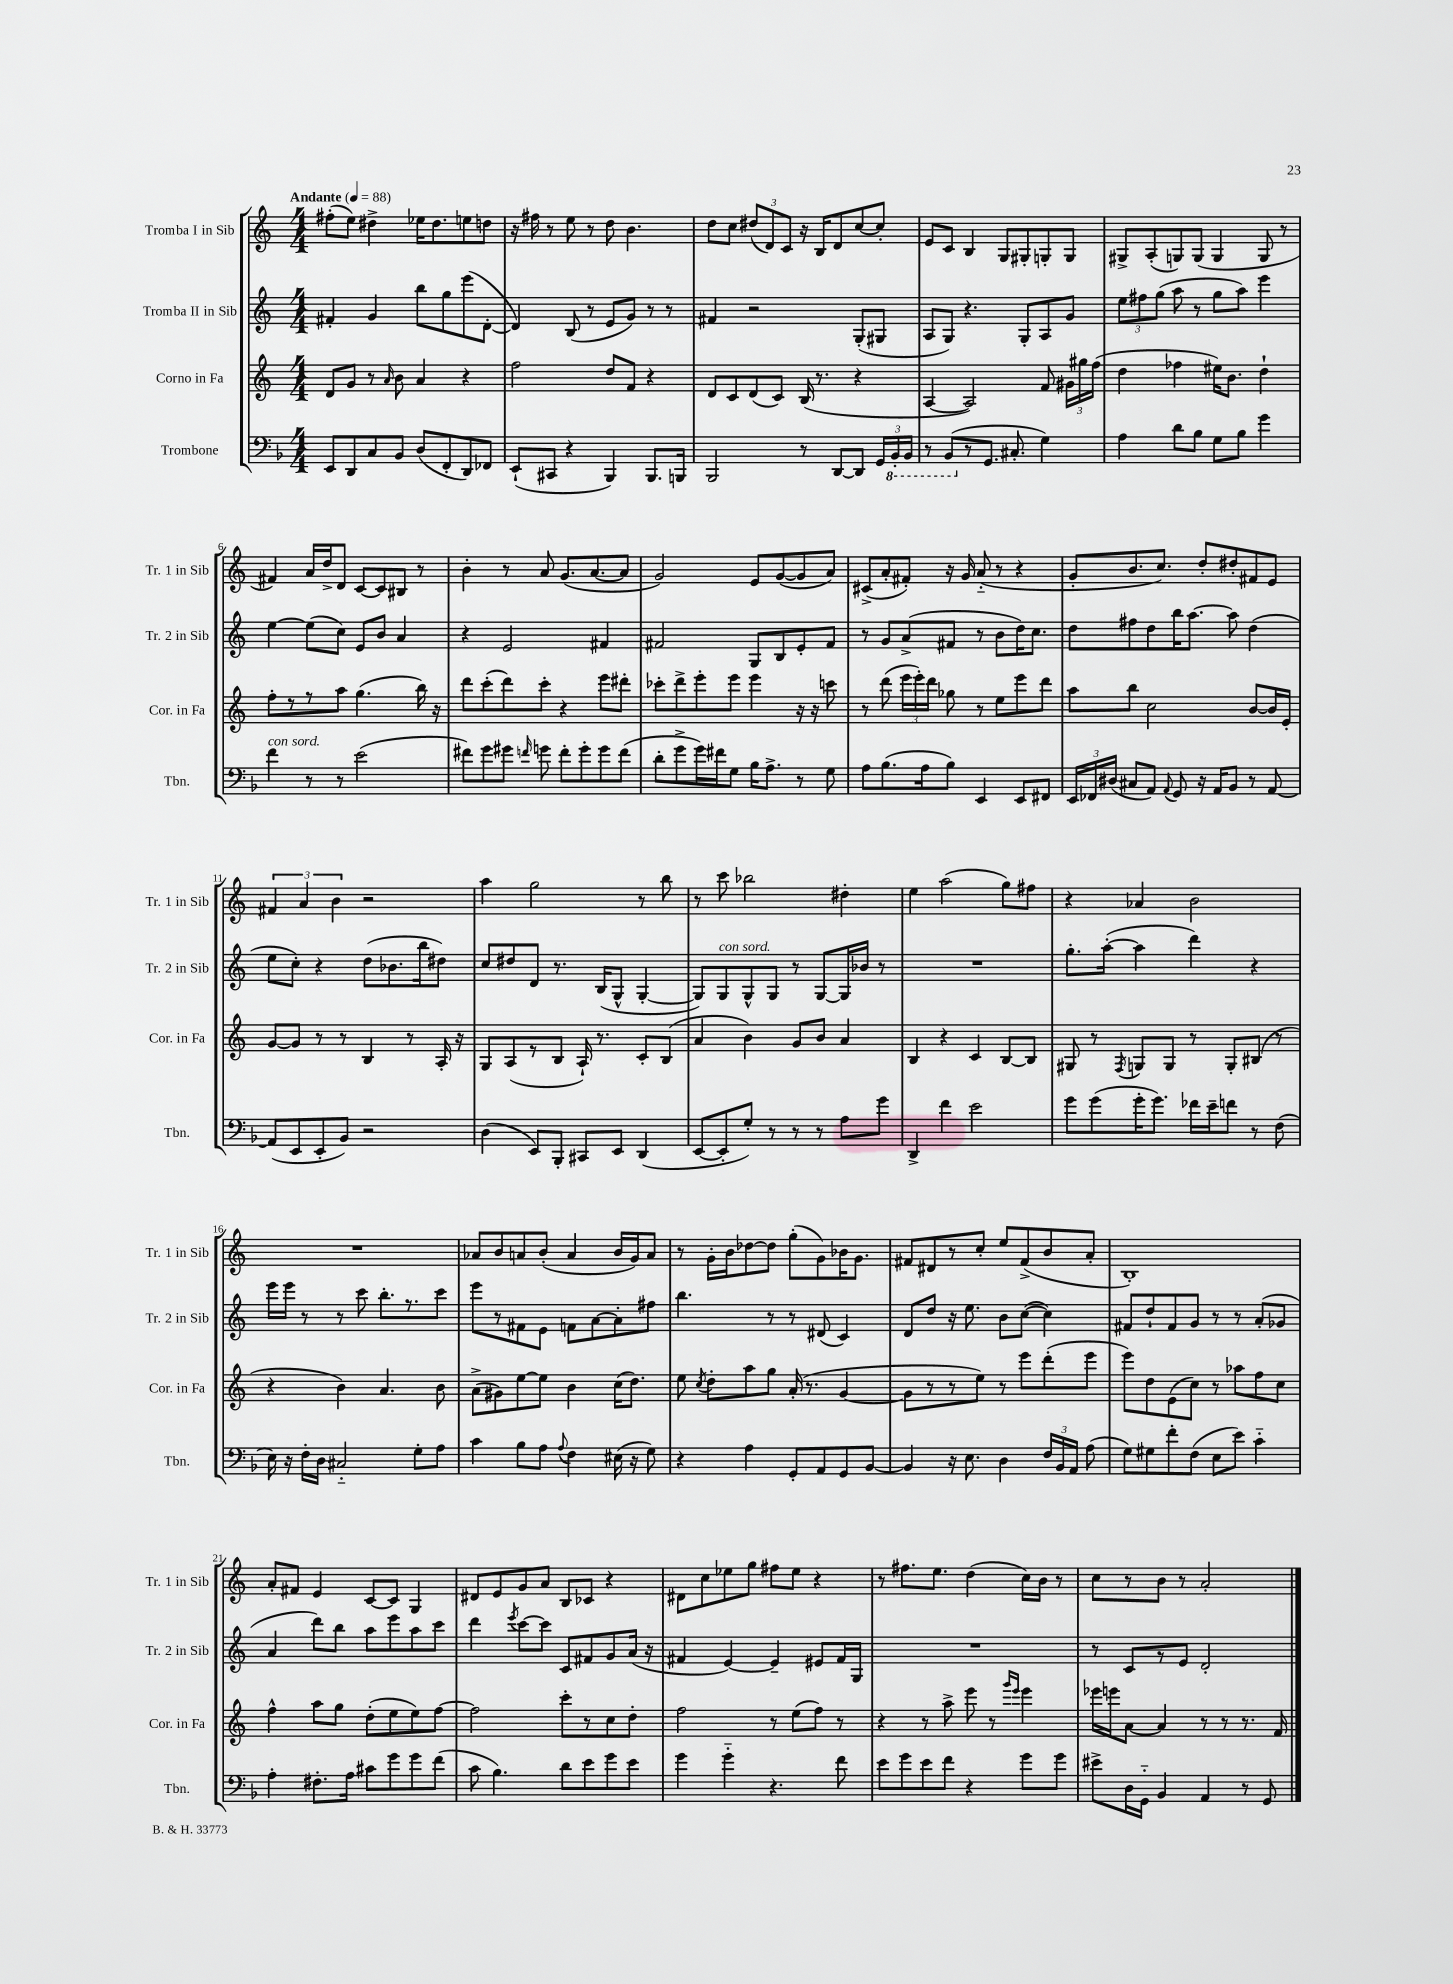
<<
\new StaffGroup <<
\new Staff = "s0" \with { instrumentName = "Tromba I in Sib" shortInstrumentName = "Tr. 1 in Sib" } {
    \clef treble \key c \major \numericTimeSignature \time 4/4 \tempo "Andante" 4 = 88
    \autoBeamOff fis''8[-.( e''8]) dis''4-> ees''16[ dis''8. e''8 d''8] |
    r16 fis''16 r8 e''8 r8 d''8 b'4. |
    d''8[ c''8] \tuplet 3/2 { dis''8[( d'8) c'8] } r16 b16[ d'8 c''8~ c''8]-. |
    e'8[ c'8] b4 g8[ gis8-. g8-. g8] |
    gis8[-> a8-.( g8) g8]( g4 g8 r8 |
    fis'4) a'16[ d''16-> d'8] c'8[~ c'8 bis8] r8 |
    b'4-. r8 a'8 g'8.[( a'8.~ a'8] |
    g'2) e'8[ g'8~( g'8 a'8]) |
    cis'8[->( a'8-. fis'8]-.) r16 g'16 a'8-_( r8 r4 |
    g'8[-. b'8. c''8.]) d''8[-. dis''8-. fis'8 e'8] |
    \tuplet 3/2 { fis'4 a'4 b'4 } r2 |
    a''4 g''2 r8 b''8 |
    r8 c'''8 bes''2 dis''4-. |
    e''4 a''2( g''8[) fis''8] |
    r4 aes'4 b'2 |
    R1 |
    aes'8[ b'8 a'8 b'8]-.( a'4 b'16[ g'16) a'8] |
    r8 g'16[-. b'16 des''8~ des''8] g''8[-.( g'8) bes'16 g'8.] |
    fis'8[ dis'8 r8 c''8]-. e''8[ fis'8->( b'8 a'8]-. |
    b1-.) |
    a'8[-. fis'8] e'4 c'8[~ c'8] g4 |
    dis'8[ e'8 g'8 a'8] b8[ ces'8] r4 |
    dis'8[ c''8 ees''8 g''8] fis''8[ ees''8] r4 |
    r8 fis''8.[ e''8.] d''4( c''16[) b'16] r8 |
    c''8[ r8 b'8] r8 a'2-. \bar "|." |
}
\new Staff = "s1" \with { instrumentName = "Tromba II in Sib" shortInstrumentName = "Tr. 2 in Sib" } {
    \clef treble \key c \major \numericTimeSignature \time 4/4
    \autoBeamOff fis'4-. g'4 b''8[ g''8 e'''8( d'8]~-. |
    d'4) b8( r8 e'8[ g'8]) r8 r8 |
    fis'4 r2 g8[-.( gis8] |
    a8[ g8]) r4. g8[-. a8 g'8] |
    \tuplet 3/2 { e''8[ fis''8 g''8]( } a''8 r8 g''8[ a''8]) e'''4 |
    e''4~ e''8[( c''8]) e'8[ b'8] a'4 |
    r4 e'2 fis'4 |
    fis'2 g8[ b8 e'8-. fis'8] |
    r8 g'8[ a'8->( fis'8] r8 b'8[ d''16) c''8.] |
    d''8[ fis''8 d''8 b''16 a''8.]~ a''8 d''4( |
    e''8[ c''8]-.) r4 d''8[( bes'8. b''16 dis''8]) |
    c''8[ dis''8 d'8] r8. b16[( g8]-^ g4~-. |
    g8[) g8^\markup { \italic "con sord." } g8-^ g8] r8 g8[~ g16 bes'16] r8 |
    R1 |
    g''8.[-. a''16]~-.( a''4 d'''4) r4 |
    e'''16[ e'''16] r8 r8 c'''8 b''8.[-. r8. c'''8] |
    e'''8[ r8 fis'8 e'8] f'8[ a'8~ a'8-. fis''8] |
    b''4. r8 r8 dis'8( c'4) |
    d'8[ d''8] r16 e''8. b'8[ c''8]~( c''4) |
    fis'8[ d''8-! fis'8 g'8] r8 r8 a'8[-.( ges'8] |
    a'4 d'''8[) b''8] a''8[ e'''8 a''8 c'''8] |
    d'''4 \acciaccatura { e'''8 } c'''8[~ c'''8] c'8[ fis'8 g'8 a'16]( r16 |
    fis'4 e'4~) e'4-- eis'8[ fis'16 g16] |
    R1 |
    r8 c'8[ r8 e'8] d'2-. \bar "|." |
}
\new Staff = "s2" \with { instrumentName = "Corno in Fa" shortInstrumentName = "Cor. in Fa" } {
    \clef treble \key c \major \numericTimeSignature \time 4/4
    \autoBeamOff d'8[ g'8] r8 \grace { a'16 } b'8 a'4 r4 |
    f''2 d''8[ f'8] r4 |
    d'8[ c'8 d'8( c'8]) b16( r8. r4 |
    a4~ a2) f'8 \tuplet 3/2 { gis'16[ gis''16 f''16]( } |
    d''4 fes''4 eis''16[) b'8.] d''4-! |
    f''8[-. r8 r8 a''8] g''4.( b''16) r16 |
    d'''8[ c'''8-.( d'''8) c'''8]-. r4 e'''8[ dis'''8]-. |
    ces'''8[-. d'''8-> e'''8-. e'''8] e'''4 r16 r16 c'''8 |
    r8 d'''8( \tuplet 3/2 { e'''16[ e'''16-.) d'''16] } ges''8 r8 e''8[ e'''8 d'''8] |
    a''8[ b''8] c''2 b'8[~ b'16 e'16]-. |
    g'8[~ g'8] r8 r8 b4 r8 a16-. r16 |
    g8[ a8( r8 b8] a16-!) r8. c'8[-. b8]( |
    a'4 b'4) g'8[ b'8] a'4 |
    b4 r4 c'4 b8[~ b8] |
    gis8 r8 \acciaccatura { f8 } g8[ g8] r8 g8[-. bis8]( r8 |
    r4 b'4) a'4. b'8 |
    a'8[->( gis'8) e''8~ e''8] b'4 c''16[( d''8.]) |
    e''8 \acciaccatura { c''8 } d''8[-. a''8 g''8] a'16-.( r8. g'4~ |
    g'8[ r8 r8 e''8]) r8 e'''8[ d'''8-.( e'''8] |
    e'''8[) d''8 e'8( c''8]) r8 aes''8[ f''8 c''8] |
    f''4-^ a''8[ g''8] d''8[-.( e''8 e''8) f''8]~ |
    f''2 c'''8[-. r8 c''8 d''8]-. |
    f''2 r8 e''8[( f''8]) r8 |
    r4 r8 a''8-> e'''8 r8 \grace { g'''16[ e'''16] } e'''4 |
    ees'''16[ e'''16 a'8]~ a'4 r8 r8 r8. f'16 \bar "|." |
}
\new Staff = "s3" \with { instrumentName = "Trombone" shortInstrumentName = "Tbn." } {
    \clef bass \key f \major \numericTimeSignature \time 4/4
    \autoBeamOff e,8[ d,8 c8 bes,8] d8[( f,8-. d,8) fes,8] |
    e,8[-!( cis,8] r4 bes,,4) bes,,8.[ b,,16] |
    bes,,2 r8 d,8[~ d,8] \tuplet 3/2 { g,16[ \ottava #-1 bes,,16-. bes,,16] } |
    r8 bes,,8[( \ottava #0 r8 g,8.] cis8.-. g4) |
    a4 d'8[ bes8] g8[ bes8] g'4 |
    f'4^\markup { \italic "con sord." } r8 r8 e'2( |
    fis'8[) g'8 gis'8] \grace { f'16 } g'8 f'8[-. g'8-. g'8 f'8]( |
    d'8[-. g'8-> g'16) fis'16 g8] bes16[ a8.]-> r8 g8 |
    a8[ bes8.( a16 bes8]) e,4 e,8[ fis,8] |
    \tuplet 3/2 { e,16[ fes,16 dis16]( } cis8[ a,8]) \appoggiatura { a,8 } g,8 r16 a,16[ bes,8] r8 a,8~ |
    a,8[( e,8 e,8-. bes,8]) r2 |
    d4( e,8[) bes,,8]-. cis,8[ e,8] d,4( |
    e,8[~ e,8-. g8]-.) r8 r8 r8 a8[ g'8] |
    d,4-> f'4 e'2 |
    g'8[ g'8( g'16-. g'8.]) fes'16[ e'16-- f'8] r8 f8( |
    e16) r16 f16[-. d16] cis2-_ g8[-. a8] |
    c'4 bes8[ a8] \appoggiatura { a8 } f4 eis16( r16 g8) |
    r4 a4 g,8[-. a,8 g,8 bes,8]~ |
    bes,4 r16 e8. d4 \tuplet 3/2 { f16[ bes,16 a,16] } a8( |
    g8[) gis8 f'8-. f8]( e8[ e'8]) c'4-_ |
    a4-. fis8.[-. a16] cis'8[ g'8 g'8 f'8]( |
    c'8 bes4.) d'8[ e'8 g'8 e'8] |
    g'4 g'4-_ r4. f'8 |
    e'8[ g'8 e'8 f'8] r4 g'8[ g'8] |
    eis'8[-> d16 g,16]-_ bes,4 a,4 r8 g,8 \bar "|." |
}
>>
>>
